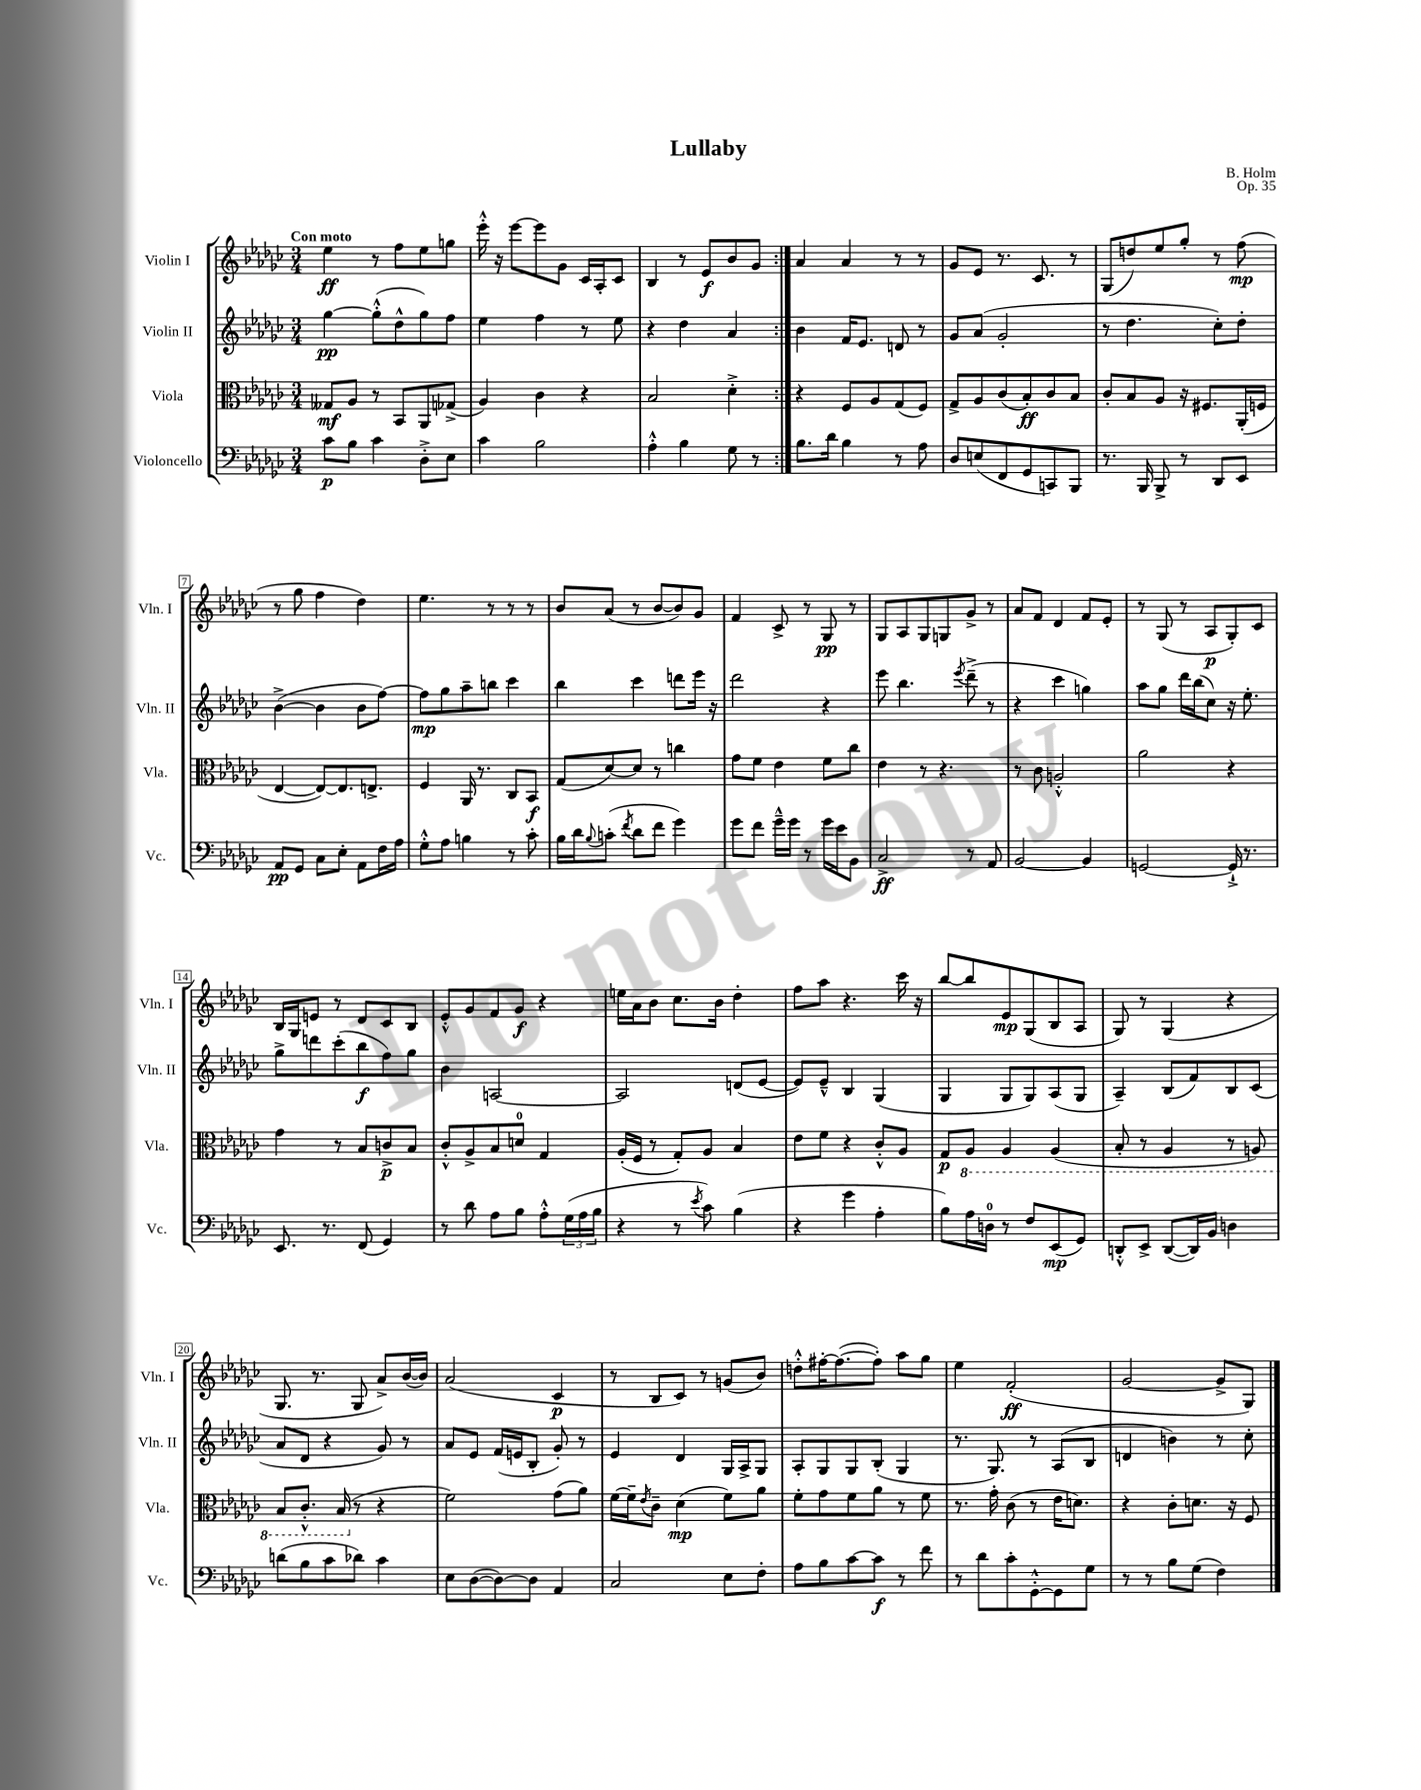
\header { title = "Lullaby" composer = "B. Holm" opus = "Op. 35" }
<<
\new StaffGroup <<
\new Staff = "s0" \with { instrumentName = "Violin I" shortInstrumentName = "Vln. I" } {
    \clef treble \key ges \major \numericTimeSignature \time 3/4 \tempo "Con moto"
    \repeat volta 2 { ees''4\ff r8 f''8 ees''8 g''8 |
    ees'''16-.-^ r16 ees'''8~ ees'''8 ges'8 ces'16 aes16-. ces'8 |
    bes4 r8 ees'8\f bes'8 ges'8 | }
    aes'4 aes'4 r8 r8 |
    ges'8 ees'8 r8. ces'8. r8 |
    ges8( d''8) ees''8 ges''8-. r8 f''8\mp( |
    r8 ges''8 f''4 des''4) |
    ees''4. r8 r8 r8 |
    bes'8 aes'8( r8 bes'8~ bes'8) ges'8 |
    f'4 ces'8-> r8 ges8\pp r8 |
    ges8 aes8 ges8 g8 ges'8-> r8 |
    aes'8 f'8 des'4 f'8 ees'8-. |
    r8 ges8( r8 aes8\p ges8-.) ces'8 |
    bes16 ges16 e'8 r8 des'8 ces'8 bes8 |
    ees'8-.-^ ges'8 f'8 ges'8\f r4 |
    e''16 aes'16 bes'8 ces''8. bes'16 des''4-. |
    f''8 aes''8 r4. ces'''16 r16 |
    bes''8~ bes''8 ees'8\mp ges8( bes8 aes8 |
    ges8) r8 ges4( r4 |
    ges8. r8. ges8 aes'8->) bes'16~( bes'16) |
    aes'2( ces'4\p |
    r8 bes8 ces'8) r8 g'8( bes'8) |
    d''8-.-^ fis''16~-. fis''8.~( fis''8-.) aes''8 ges''8 |
    ees''4 f'2-.\ff( |
    ges'2~ ges'8-> ges8) \bar "|." |
}
\new Staff = "s1" \with { instrumentName = "Violin II" shortInstrumentName = "Vln. II" } {
    \clef treble \key ges \major \numericTimeSignature \time 3/4
    \repeat volta 2 { ges''4~\pp ges''8-.-^( des''8-^ ges''8) f''8 |
    ees''4 f''4 r8 ees''8 |
    r4 des''4 aes'4 | }
    bes'4 f'16 ees'8. d'8 r8 |
    ges'8 aes'8( ges'2-. |
    r8 des''4. ces''8-.) des''8-. |
    bes'4~->( bes'4 bes'8 f''8~) |
    f''8\mp ges''8 aes''8-- b''8 ces'''4 |
    bes''4 ces'''4 d'''8 ees'''16 r16 |
    des'''2 r4 |
    ees'''8 bes''4. \acciaccatura { ees'''8 } des'''8--->( r8 |
    r4 ces'''4 g''4) |
    aes''8 ges''8 des'''16 bes''16( ces''8) r16 ees''8.-. |
    ges''8-> d'''8 ces'''8-.( bes''8\f f''8) ges''8 |
    bes'4 a2~ |
    a2 d'8( ees'8~ |
    ees'8) ees'8---^ bes4 ges4( |
    ges4 ges8 ges8) aes8( ges8 |
    aes4--) bes8( f'8) bes8 ces'8( |
    aes'8 des'8 r4 ges'8) r8 |
    aes'8 ees'8 f'16( e'16 bes8-. ges'8-.) r8 |
    ees'4 des'4 ges16 aes16-> ges8 |
    aes8-. ges8 ges8 bes8-.( ges4 |
    r8. ges8.) r8 aes8( bes8 |
    d'4 b'4) r8 ces''8-. \bar "|." |
}
\new Staff = "s2" \with { instrumentName = "Viola" shortInstrumentName = "Vla." } {
    \clef alto \key ges \major \numericTimeSignature \time 3/4
    \repeat volta 2 { geses8\mf aes8 r8 bes,8 aes,8 ges8->( |
    aes4) ces'4 r4 |
    bes2 des'4-.-> | }
    r4 f8 aes8 ges8( f8) |
    ges8-> aes8 ces'8( bes8-.\ff) ces'8 bes8 |
    ces'8-. bes8 aes8 r16 fis8. aes,16-.( f16 |
    ees4~ ees8~) ees8. e8.-> |
    f4 aes,16 r8. ces8 bes,8\f |
    ges8( des'8~) des'8 r8 c''4 |
    ges'8 f'8 ees'4 f'8 ces''8 |
    ees'4 r8 r4. |
    r8 ces'8 a2-.-^ |
    aes'2 r4 |
    ges'4 r8 bes8 c'8->\p bes8 |
    ces'8-.-^ aes8-> bes8 d'8-0 ges4 |
    aes16-.( f16 r8 ges8-.) aes8 bes4 |
    ees'8 f'8 r4 ces'8-.-^ aes8 |
    ges8\p \ottava #-1 aes,8 aes,4 aes,4( |
    bes,8-. r8 aes,4 r8 a,8) |
    bes,8 ces8.-.-^ bes,16( \ottava #0 r8 r4 |
    f'2) ges'8( aes'8) |
    f'16~ f'16-- \acciaccatura { ees'8 } ces'8-- des'4\mp( f'8) aes'8 |
    f'8-. ges'8 f'8 aes'8 r8 f'8 |
    r8. ges'16-. ces'8( r8 ees'16 d'8.) |
    r4 ces'8-. d'8. r16 f8 \bar "|." |
}
\new Staff = "s3" \with { instrumentName = "Violoncello" shortInstrumentName = "Vc." } {
    \clef bass \key ges \major \numericTimeSignature \time 3/4
    \repeat volta 2 { ces'8\p bes8 ces'4 des8-.-> ees8 |
    ces'4 bes2 |
    aes4-.-^ bes4 ges8 r8 | }
    bes8. des'16 bes4 r8 aes8 |
    des8 e8( f,8 ges,8 c,8) bes,,8 |
    r8. bes,,16 bes,,8-> r8 des,8 ees,8 |
    aes,8\pp ges,8 ces8 ees8-. aes,8 f16 aes16 |
    ges8-.-^ aes8 b4 r8 ces'8-. |
    bes16 des'16 \appoggiatura { bes8 } c'8-.( \acciaccatura { f'8 } des'8 f'8 ges'4) |
    ges'8 f'8 ges'16---^ ges'16 r8 ges'16 ees'16 bes,8 |
    ces2->\ff r8 aes,8 |
    bes,2~ bes,4 |
    g,2~ g,16-!-> r8. |
    ees,8. r8. f,8( ges,4) |
    r8 des'8 aes8 bes8 aes8-.-^ \tuplet 3/2 { ges16( aes16 bes16 } |
    r4 r8 \acciaccatura { ees'8 } ces'8) bes4( |
    r4 ges'4 aes4-. |
    bes8) aes16 d16-0 r8 f8 ees,8\mp( ges,8) |
    d,8-.-^ ees,8-> d,8~( d,16) bes,16 d4 |
    d'8( bes8 ces'8 des'8) ces'4 |
    ees8 des8~( des8~) des8 aes,4 |
    ces2 ees8 f8-. |
    aes8 bes8 ces'8~ ces'8\f r8 f'8 |
    r8 des'8 ces'8-. ges,8~-.-^ ges,8 ges8 |
    r8 r8 bes8 ges8( f4) \bar "|." |
}
>>
>>
\layout { \context { \Score \override BarNumber.stencil = #(make-stencil-boxer 0.1 0.3 ly:text-interface::print) } }
